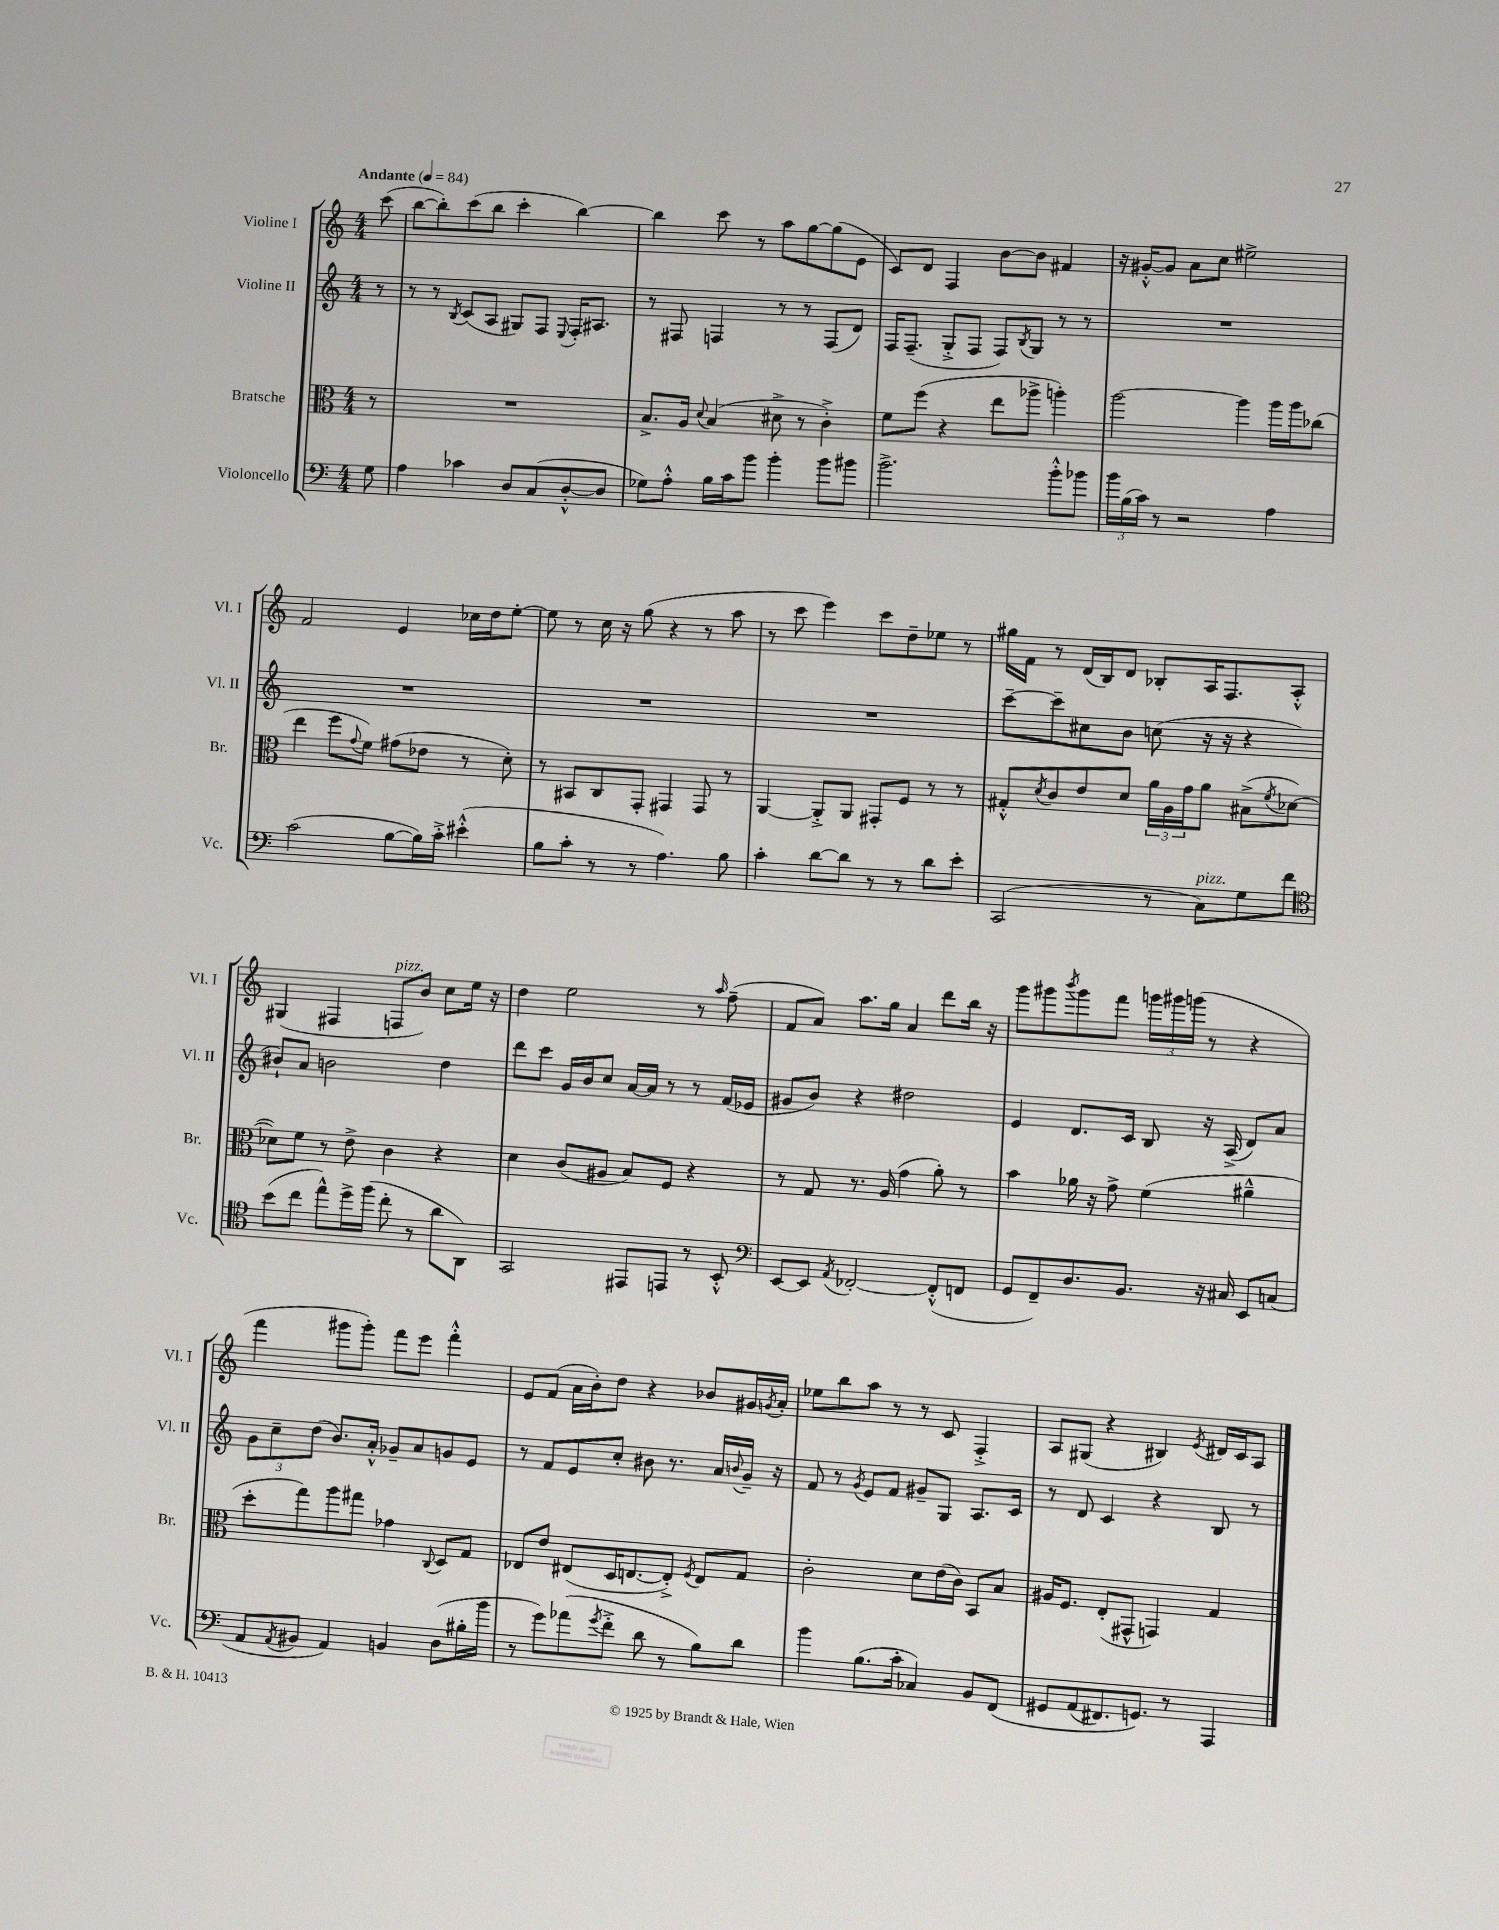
<<
\new StaffGroup <<
\new Staff = "s0" \with { instrumentName = "Violine I" shortInstrumentName = "Vl. I" } {
    \clef treble \key c \major \numericTimeSignature \time 4/4 \partial 8 \tempo "Andante" 4 = 84
    c'''8( |
    b''8~ b''8-.) c'''8( b''8 c'''4-. b''4~) |
    b''4 c'''8 r8 a''8 g''8~ g''8( e'8 |
    c'8) d'8 f4 b'8~ b'8 fis'4 |
    r16 gis'16~-.-^ gis'8 a'8 c''8 eis''2-> |
    f'2 e'4 ces''16 d''16 e''8~-. |
    e''8 r8 c''16 r16 g''8( r4 r8 a''8 |
    r8 c'''8 e'''4) c'''8 d''8-- ees''8 r8 |
    gis''16 f'16 r8 d'16( b16) d'8 bes8-. a16 f8. a8-.-^ |
    gis4( fis4 f8^\markup { \italic "pizz." } b'8) c''8 e''16 r16 |
    d''4 e''2 r8 \grace { a''16 } f''8--( |
    f'8 a'8) a''8. g''16 a'4 d'''8 b''16 r16 |
    g'''8 gis'''8 \acciaccatura { b'''8 } gis'''8 f'''8 \tuplet 3/2 { g'''16 gis'''16 g'''16( } r8 r4 |
    f'''4 gis'''8 gis'''8-.) f'''8 e'''8 f'''4-.-^ |
    e'8 f'8( a'16 b'16-.) d''8 r4 bes'8 gis'16 \acciaccatura { g'8 } a'16-. |
    ees''8 b''8 a''8 r8 r8 c'8 f4-.-> |
    a8 gis8( r4 bis4) \acciaccatura { e'8 } dis'16 c'16 a8 \bar "|." |
}
\new Staff = "s1" \with { instrumentName = "Violine II" shortInstrumentName = "Vl. II" } {
    \clef treble \key c \major \numericTimeSignature \time 4/4 \partial 8
    r8 |
    r8 r8 \acciaccatura { b8 } c'8( a8 gis8) f8 \appoggiatura { e8 } f16-. ais8. |
    r8 fis8 f4 r8 r8 f8( d'8) |
    f16 f8.--( g8-.-> f8 f8) \acciaccatura { b8 } g8 r8 r8 |
    R1 |
    R1 |
    R1 |
    R1 |
    c'''8~-- c'''8-- cis''8 b'8 c''8( r16 r16 r4 |
    bis'8-!) a'8 b'2 d''4 |
    d'''8 c'''8 g'16 b'16 c''8 a'16~ a'16 r8 r8 f'16( ees'16 |
    gis'8 b'8) r4 dis''2 |
    e'4 d'8. c'16 b8 r16 a16->( d'8) a'8 |
    \tuplet 3/2 { g'8 c''8-- d''8( } b'8.) a'16-.-^ ges'8-- a'8 g'8 e'8 |
    r8 f'8 e'8 c''8-. bis'8 r8. a'16 \appoggiatura { b'8 } g'16-- r16 |
    f'8 r8 \acciaccatura { g'8 } e'8 f'8 gis'8-- g8 a8. c'16 |
    r8 d'8 c'4 r4 b8 r8 \bar "|." |
}
\new Staff = "s2" \with { instrumentName = "Bratsche" shortInstrumentName = "Br." } {
    \clef alto \key c \major \numericTimeSignature \time 4/4 \partial 8
    r8 |
    R1 |
    b8.-> a16 \appoggiatura { d'8 } b4( dis'8-> r8 c'4-.->) |
    f'8 f''8( r4 e''8 aes''8-> a''4-.) |
    a''2~ a''4 a''16 a''16 ces''8( |
    e''4 f''8 \appoggiatura { g'8 } f'8) gis'8( ees'8 r8 d'8-.) |
    r8 bis,8 c8 g,8-. gis,4 gis,8 r8 |
    a,4~ a,8-.-> a,8 gis,8-. f8 r8 r8 |
    gis8-.-^ \acciaccatura { d'8 } c'8 e'8 d'8 \tuplet 3/2 { a'16 a16 g'16 } a'8 bis8->( \acciaccatura { f'8 } des'8~ |
    des'8) f'8 r8 e'8-> c'4 r4 |
    d'4 c'8( ais8 b8) f8 r4 |
    r8 g8 r8. a16( g'4 a'8-.) r8 |
    b'4 aes'16 r16 g'8-> f'4( ais'4---^ |
    d''8-. g''8) a''8 gis''8 ges'4 \appoggiatura { c8 } d8 g8 |
    ees8 e'8 eis8( d16 e8.~ e8-.->) \acciaccatura { f8 } e8 g8 |
    c'2-. d'8 e'16( c'16) b,8 b8 |
    ais16 f8. e8-.( gis,8-^ g,4) g4 \bar "|." |
}
\new Staff = "s3" \with { instrumentName = "Violoncello" shortInstrumentName = "Vc." } {
    \clef bass \key c \major \numericTimeSignature \time 4/4 \partial 8
    g8 |
    a4 ces'4 d8 c8( d8~-.-^ d8 |
    ges8) a8-.-^ b16 c'16 b'8 b'4-. b'8 bis'8 |
    b'2.-> b'8-.-^ bes'8 |
    \tuplet 3/2 { b'16 b16( c'16) } r8 r2 a4 |
    c'2( b8~ b16) c'16-.-> eis'4-.-^( |
    b8 c'8-. r8 r8 a4.) b8 |
    c'4-. d'8~ d'8 r8 r8 d'8 e'8-. |
    c,2( r8 c8^\markup { \italic "pizz." }) g8 f'8 |
    \clef tenor b'8( c''8 e''8-^) d''16-> f''16( c''8-. r8 a'8 a,8) |
    g,2 eis,8 e,8 r8 b,8-.-^ |
    \clef bass e,8~ e,8 \acciaccatura { a,8 } fes,2~-. fes,8-.-^( f,8 |
    g,8 f,8--) d8. b,8. r16 cis16 e,8 c8( |
    a,8 \acciaccatura { a,8 } bis,8 a,4) b,4 d8( bis16-. b'16 |
    r8 g'8) aes'8( \acciaccatura { g'8 } f'8-.-> d'8 r8 b8) d'8 |
    b'4 b8.( c'16-. ces4) b,8 f,8\( |
    gis,8 a,8( fis,8.) g,8.\) r8 a,,4 \bar "|." |
}
>>
>>
\layout { \context { \Score \remove "Bar_number_engraver" } }
